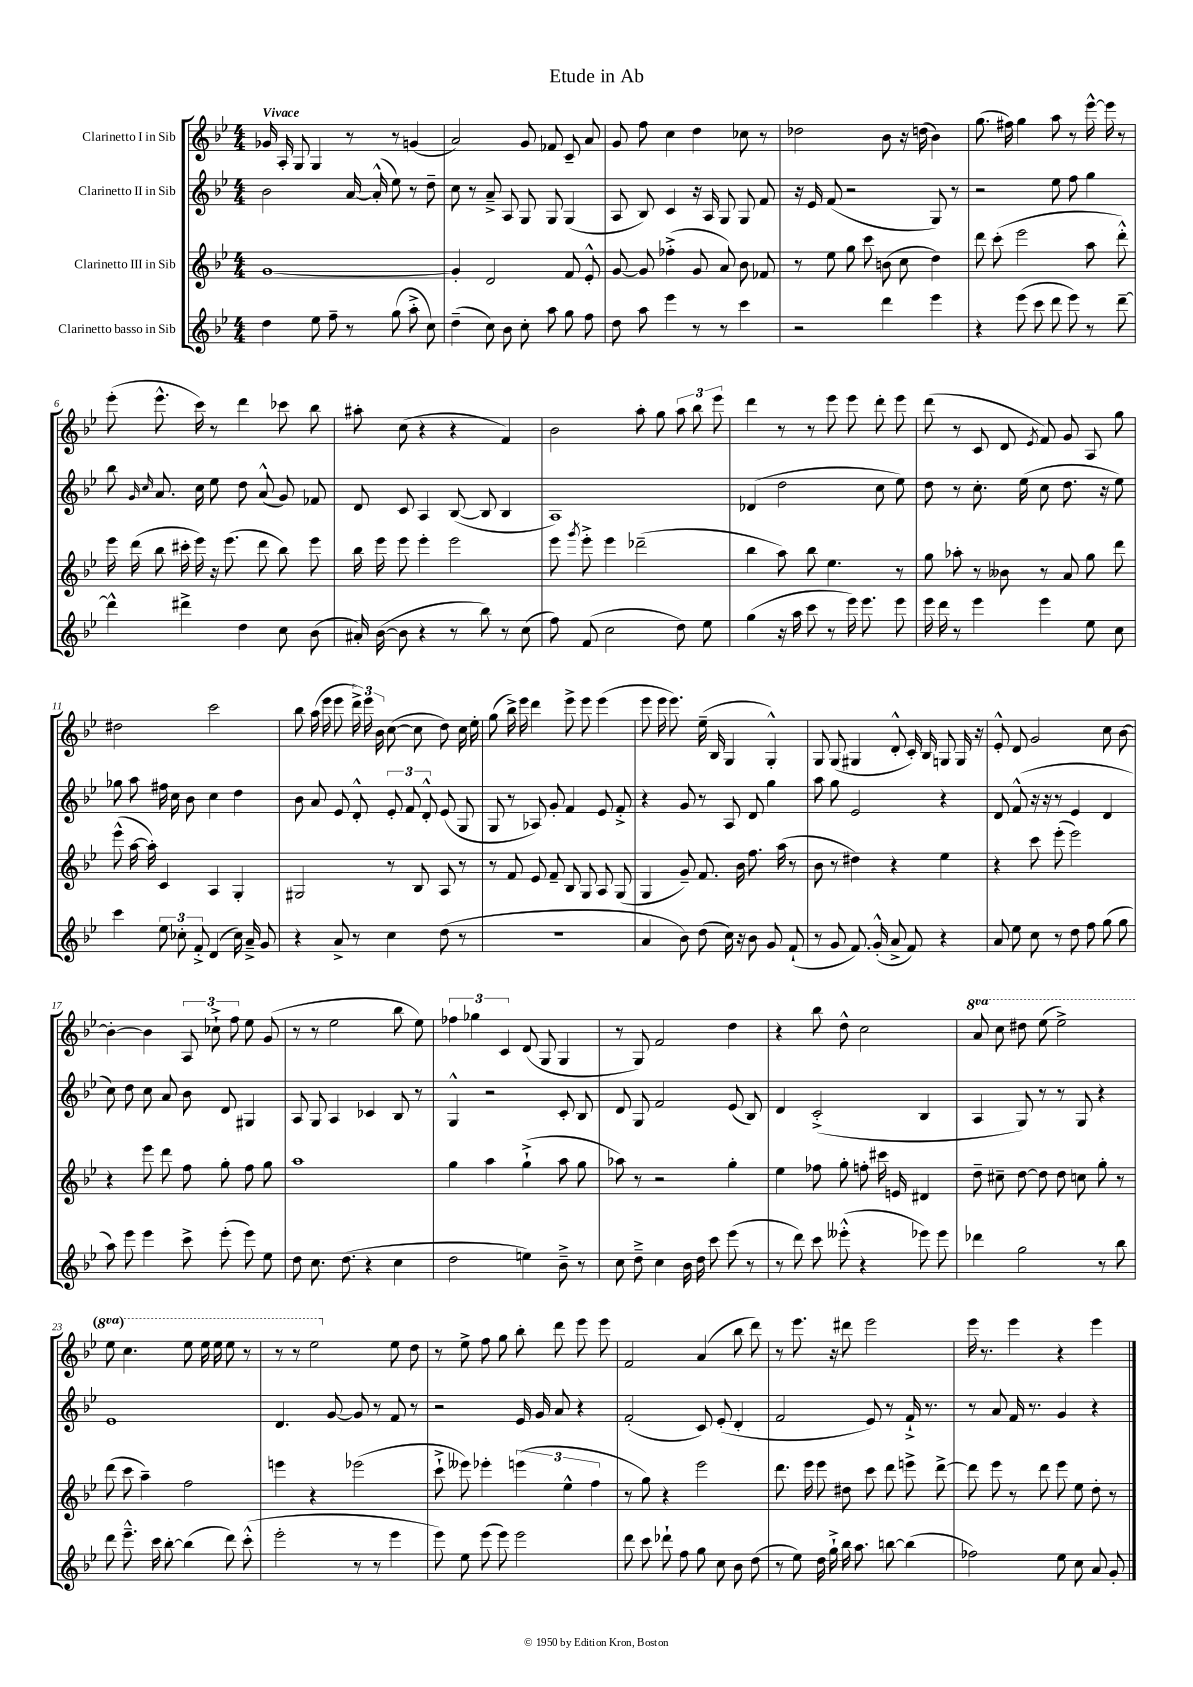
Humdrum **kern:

**kern	**kern	**kern	**kern
*part4	*part3	*part2	*part1
*staff4	*staff3	*staff2	*staff1
*I"Clarinetto basso in Sib	*I"Clarinetto III in Sib	*I"Clarinetto II in Sib	*I"Clarinetto I in Sib
*clefG2	*clefG2	*clefG2	*clefG2
*k[b-e-]	*k[b-e-]	*k[b-e-]	*k[b-e-]
*M4/4	*M4/4	*M4/4	*M4/4
=1	=1	=1	=1
!	!	!	!LO:TX:a:B:t=Vivace
4dd\	[1g	2b-\	16g-X/
.	.	.	16A'/
.	.	.	8G/
8ee-\	.	.	4G/
8ff~\	.	.	.
8r	.	[16a/	8r
.	.	(16a'^^/]	.
(8gg\	.	8ee-\)	8r
8aa'^\	.	8r	(4gn/
8cc\)	.	8dd~\	.
=2	=2	=2	=2
(4dd~\	4g'/]	8cc\	2a/)
.	.	8r	.
8cc\)	2d/	8a~^/	.
8b-\	.	8A/	.
8cc'\	.	8G/	8g/
8aa\	.	8G/	8f-X/
8gg\	8f/	(4G/	8c~/
8ff\	8e-'^^/	.	8a/
=3	=3	=3	=3
8dd\	[8g/	8A/	8g/
8aa\	8g/]	8B-/)	8ff\
4eee-\	(4ff-X'^\	4c/	4cc\
8r	8g/	16r	4dd\
.	.	16A/	.
8r	8a/)	8G/	.
4ccc\	8b-\	8G/	8cc-X\
.	8f-X/	8f/	8r
=4	=4	=4	=4
2r	8r	16r	2dd-X\
.	.	16e-/	.
.	8ee-\	(8f/	.
.	8gg\	2r	.
.	8ccc\	.	.
4ddd\	(8bn\	.	8b-\
.	8cc\	.	16r
.	.	.	(16ddn\
4eee-\	4dd\)	8G/)	4b-\)
.	.	8r	.
=5	=5	=5	=5
4r	8ddd\	2r	(8.gg\
.	(8ccc'\	.	.
.	.	.	16ff#X\)
(8eee-\	2eee-\	.	4gg\
8ccc\	.	.	.
8ddd\	.	8ee-\	8aa\
8eee-\)	.	8ff\	8r
8r	8aa\	4gg\	[16eee-^^\
.	.	.	16eee-\]
[8ddd~\	8ddd'^^\)	.	8r
!!LO:LB:g=z
=6	=6	=6	=6
4ddd^^\]	16eee-\	8bb-\	(8eee-'\
.	(16ddd\	.	.
.	.	16qqg/	.
.	.	16qqcc/	.
.	8bb-\	8.a/	8.eee-^^\
4ddd#X^\	16ccc#X'\	.	.
.	16eee-\)	16cc\	16ccc\)
.	16r	8ee-\	8r
.	(8.eee-\	.	.
4dd\	.	8dd\	4ddd\
.	8ddd\	(8a^^/	.
8cc\	8bb-\)	8g/)	8ccc-X\
(8b-\	8eee-\	8f-X/	8bb-\
=7	=7	=7	=7
16a#X'/)	16bb-\	8d/	8aa#X'\
([16b-\	16eee-\	.	.
8b-\]	8eee-\	8c/	(8cc\
4r	4eee-'\	4A/	4r
8r	2eee-\	([8B-/	4r
8bb-\)	.	8B-/]	.
8r	.	4B-/	4f/)
(8cc\	.	.	.
=8	=8	=8	=8
8ff\)	8eee-\	1A)	2b-\
.	8qggg/	.	.
(8f/	8eee-'^\	.	.
2cc\	4eee-\	.	.
.	(2ddd-X~\	.	8aa'\
.	.	.	8gg\
8dd\)	.	.	12aa\
.	.	.	12bb-\
8ee-\	.	.	.
.	.	.	12eee-\
=9	=9	=9	=9
(4gg\	4bb-\	(4d-X/	4ddd\
16r	8aa\)	2dd\	8r
16aa\	.	.	.
8ccc\	8bb-\	.	8r
8r	4.ee-\	.	8eee-\
16eee-\)	.	.	8eee-\
8.eee-\	.	.	.
.	.	8cc\	8ddd'\
8eee-\	8r	8ee-\)	8eee-\
=10	=10	=10	=10
16eee-\	8gg\	8dd\	(8ddd\
16ddd\	.	.	.
8r	8aa-X'\	8r	8r
4eee-\	8r	8.cc'\	8c/
.	8b--X\	.	8d/
.	.	(16ee-\	.
.	.	.	8qe-/
4eee-\	8r	8cc\	8f/)
.	8a/	8.dd\	8g/
8ee-\	8gg\	.	8A/
.	.	16r	.
8cc\	8ddd\	8ee-\)	8gg\
!!LO:LB:g=z
=11	=11	=11	=11
4ccc\	(8eee-^^\	8gg-X\	2dd#X\
.	[16aa\	8aa\	.
.	16aa'\])	.	.
12ee-\	4c/	16ff#X\	.
.	.	16cc\	.
12cc-X'\	.	.	.
.	.	8b-\	.
12f'^/	.	.	.
(4d/	4A/	4cc\	2ccc\
16cc-\)	4G'/	4dd\	.
16a~^/	.	.	.
8g/	.	.	.
=12	=12	=12	=12
4r	2G#X/	8b-\	8bb-\
.	.	8a/	(16aa\
.	.	.	16eee-\
8a^/	.	8e-/	8eee-\
8r	.	8d'^^/	24ddd^\)
.	.	.	24eee-\
.	.	.	24b-\
4cc\	8r	12e-'/	([8cc\
.	.	12f/	.
.	8B-/	.	8cc\]
.	.	12d'^^/	.
(8dd\	8A/	(8e-/	8dd\)
8r	8r	8G/	16cc\
.	.	.	16ee-'\
=13	=13	=13	=13
1r	8r	8G/	(8gg\
.	8f/	8r	16bb-^\)
.	.	.	16eee-\
.	8e-/	8A-X/)	4ddd\
.	8f~/	8g'/	.
.	8B-/	4f/	8eee-^\
.	8G/	.	8eee-\
.	8A/	8e-/	(4eee-\
.	(8G/	8f'^/	.
=14	=14	=14	=14
4a/	4G/	4r	8eee-\
.	.	.	16eee-\
.	.	.	8.eee-\)
8b-\)	8g~/)	8g/	.
(8dd\	8.f/	8r	(16ee-~\
.	.	.	16B-/
16cc\)	.	8A/	4G/
16r	16b-\	.	.
8b-\	8.ff\	8d/	.
8g/	.	4gg\	4G'^^/)
.	(16aa\	.	.
(8f`/	8r	.	.
=15	=15	=15	=15
8r	8b-\	8aa\	8G/
8g/	8r	8gg\	(8G/
8.f/)	4dd#X\)	2e-/	4G#X/
(16g'^^/	.	.	.
8a^/	4r	.	8d'^^/
8f/)	.	.	16c'/)
.	.	.	16B-/
4r	4ee-\	4r	8Gn/
.	.	.	16G/
.	.	.	16r
=16	=16	=16	=16
8a/	4r	8d/	8e-'^^/
8ee-\	.	(8f^^/	8d/
8cc\	8ccc\	16r	2g/
.	.	16r	.
8r	(8eee-'\	8r	.
8dd\	2eee-\)	4e-/	.
8ff\	.	.	.
(8gg\	.	4d/	8cc\
8gg\	.	.	[8b-\
!!LO:LB:g=z
=17	=17	=17	=17
8aa\)	4r	8cc\)	4b-'\_
8eee-\	.	8dd\	.
4eee-\	8eee-\	8cc\	4b-\]
.	8ddd\	8a/	.
8ccc^\	8ff\	8b-\	12A/
.	.	.	12cc-X`^\
(8eee-'\	8gg'\	8d/	.
.	.	.	12ff\
8eee-\)	8ff\	4G#X/	8ee-\
8ee-\	8gg\	.	(8g/
=18	=18	=18	=18
8dd\	1aa	8A/	8r
8.cc\	.	8G/	8r
.	.	4A/	2ee-\
(8.dd\	.	.	.
4r	.	4c-X/	.
4cc\	.	8B-/	8bb-\
.	.	8r	8ee-\)
=19	=19	=19	=19
2dd\	4gg\	4G^^/	6ff-X\
.	.	.	6gg-X\
.	4aa\	2r	.
.	.	.	6c/
4een\)	(4gg`^\	.	(8d/
.	.	.	8G/
8b-~^\	8aa\	8c'/	4G/
8r	8gg\	8B-/	.
=20	=20	=20	=20
8cc\	8aa-X\)	8d/	8r
8dd~^\	8r	8G/	8G/)
4cc\	2r	2f/	2f/
16b-\	.	.	.
16dd\	.	.	.
8ccc\	.	.	.
(8eee-\	4gg'\	(8e-/	4dd\
8r	.	8B-/)	.
=21	=21	=21	=21
8r	4ee-\	4d/	4r
8ddd\)	.	.	.
8ccc\	8ff-X\	(2c'^/	8bb-\
(8eee--X'^^\	8gg'\	.	8dd^^\
4r	8ffn'\	.	2cc\
.	16ccc#X\	.	.
.	16en/	.	.
8eee-X\)	4d#X/	4B-/	.
8eee-\	.	.	.
=22	=22	=22	=22
*	*	*	*8va
4ddd-X\	8dd~\	4A/	8aa/
.	8cc#X~\	.	8ccc\
2gg\	[8dd\	8G/)	8ddd#X\
.	8dd\]	8r	(8eee-\
.	8dd\	8r	2eee-^\)
.	8ccn\	8G/	.
8r	8gg'\	4r	.
8bb-\	8r	.	.
!!LO:LB:g=z
=23	=23	=23	=23
8ddd\	(8ddd\	1e-	8eee-\
8.eee-~^^\	8ccc\	.	4.ccc\
.	4aa~\)	.	.
16ccc\	.	.	.
[8bb-'\	.	.	.
(4bb-\]	2ff\	.	8eee-\
.	.	.	16eee-\
.	.	.	16eee-\
8ddd\)	.	.	8eee-\
(8ccc'^^\	.	.	8r
=24	=24	=24	=24
2eee-'\	4eeen\	4.d/	8r
.	.	.	8r
.	4r	.	2eee-\
.	.	[8g/	.
8r	(2eee-X\	8g/]	.
8r	.	8r	.
*	*	*	*X8va
4eee-\	.	8f/	8ee-\
.	.	8r	8dd\
=25	=25	=25	=25
8eee-\)	8ccc`^\	2r	8r
8ee-\	8eee--X\)	.	8ee-^\
(8eee-\	4eee-X'\	.	8ff\
8eee-\)	.	.	8gg\
2eee-\	(6eeen\	16e-/	8bb-'\
.	.	16g/	.
.	.	8a/	8ddd\
.	6ee-^^\	.	.
.	.	4r	8eee-\
.	6ff\	.	.
.	.	.	8eee-\
=26	=26	=26	=26
8ddd\	8r	(2f'/	2f/
8ccc\	8gg\)	.	.
8ddd-X`\	4r	.	.
8ff\	.	.	.
8gg\	2eee-\	8c/)	(4a/
8cc\	.	(8e-'/	.
8b-\	.	4d'/	8bb-\
(8dd\	.	.	8ddd\)
=27	=27	=27	=27
8r	8.ddd\	2f/	8r
8ee-\)	.	.	8.eee-\
.	16eee-\	.	.
16dd\	8eee-\	.	.
16gg`^\	.	.	16r
16bb-\	8dd#X\	.	8ddd#X\
8.aa\	.	.	.
.	8ccc\	8e-/)	2eee-\
[8bbn\	8ddd\	8r	.
(4bb\]	8eeen^\	16f`^/	.
.	.	8.r	.
.	[8ddd^\	.	.
=28	=28	=28	=28
2ff-X\)	8ddd\]	8r	16eee-\
.	.	.	8.r
.	8eee-\	8a/	.
.	8r	16f/	4eee-\
.	.	8.r	.
.	8ddd\	.	.
8ee-\	8eee-\	4g/	4r
8cc\	8ee-\	.	.
8a/	8dd'\	4r	4eee-\
8g'/	8r	.	.
==	==	==	==
*-	*-	*-	*-
